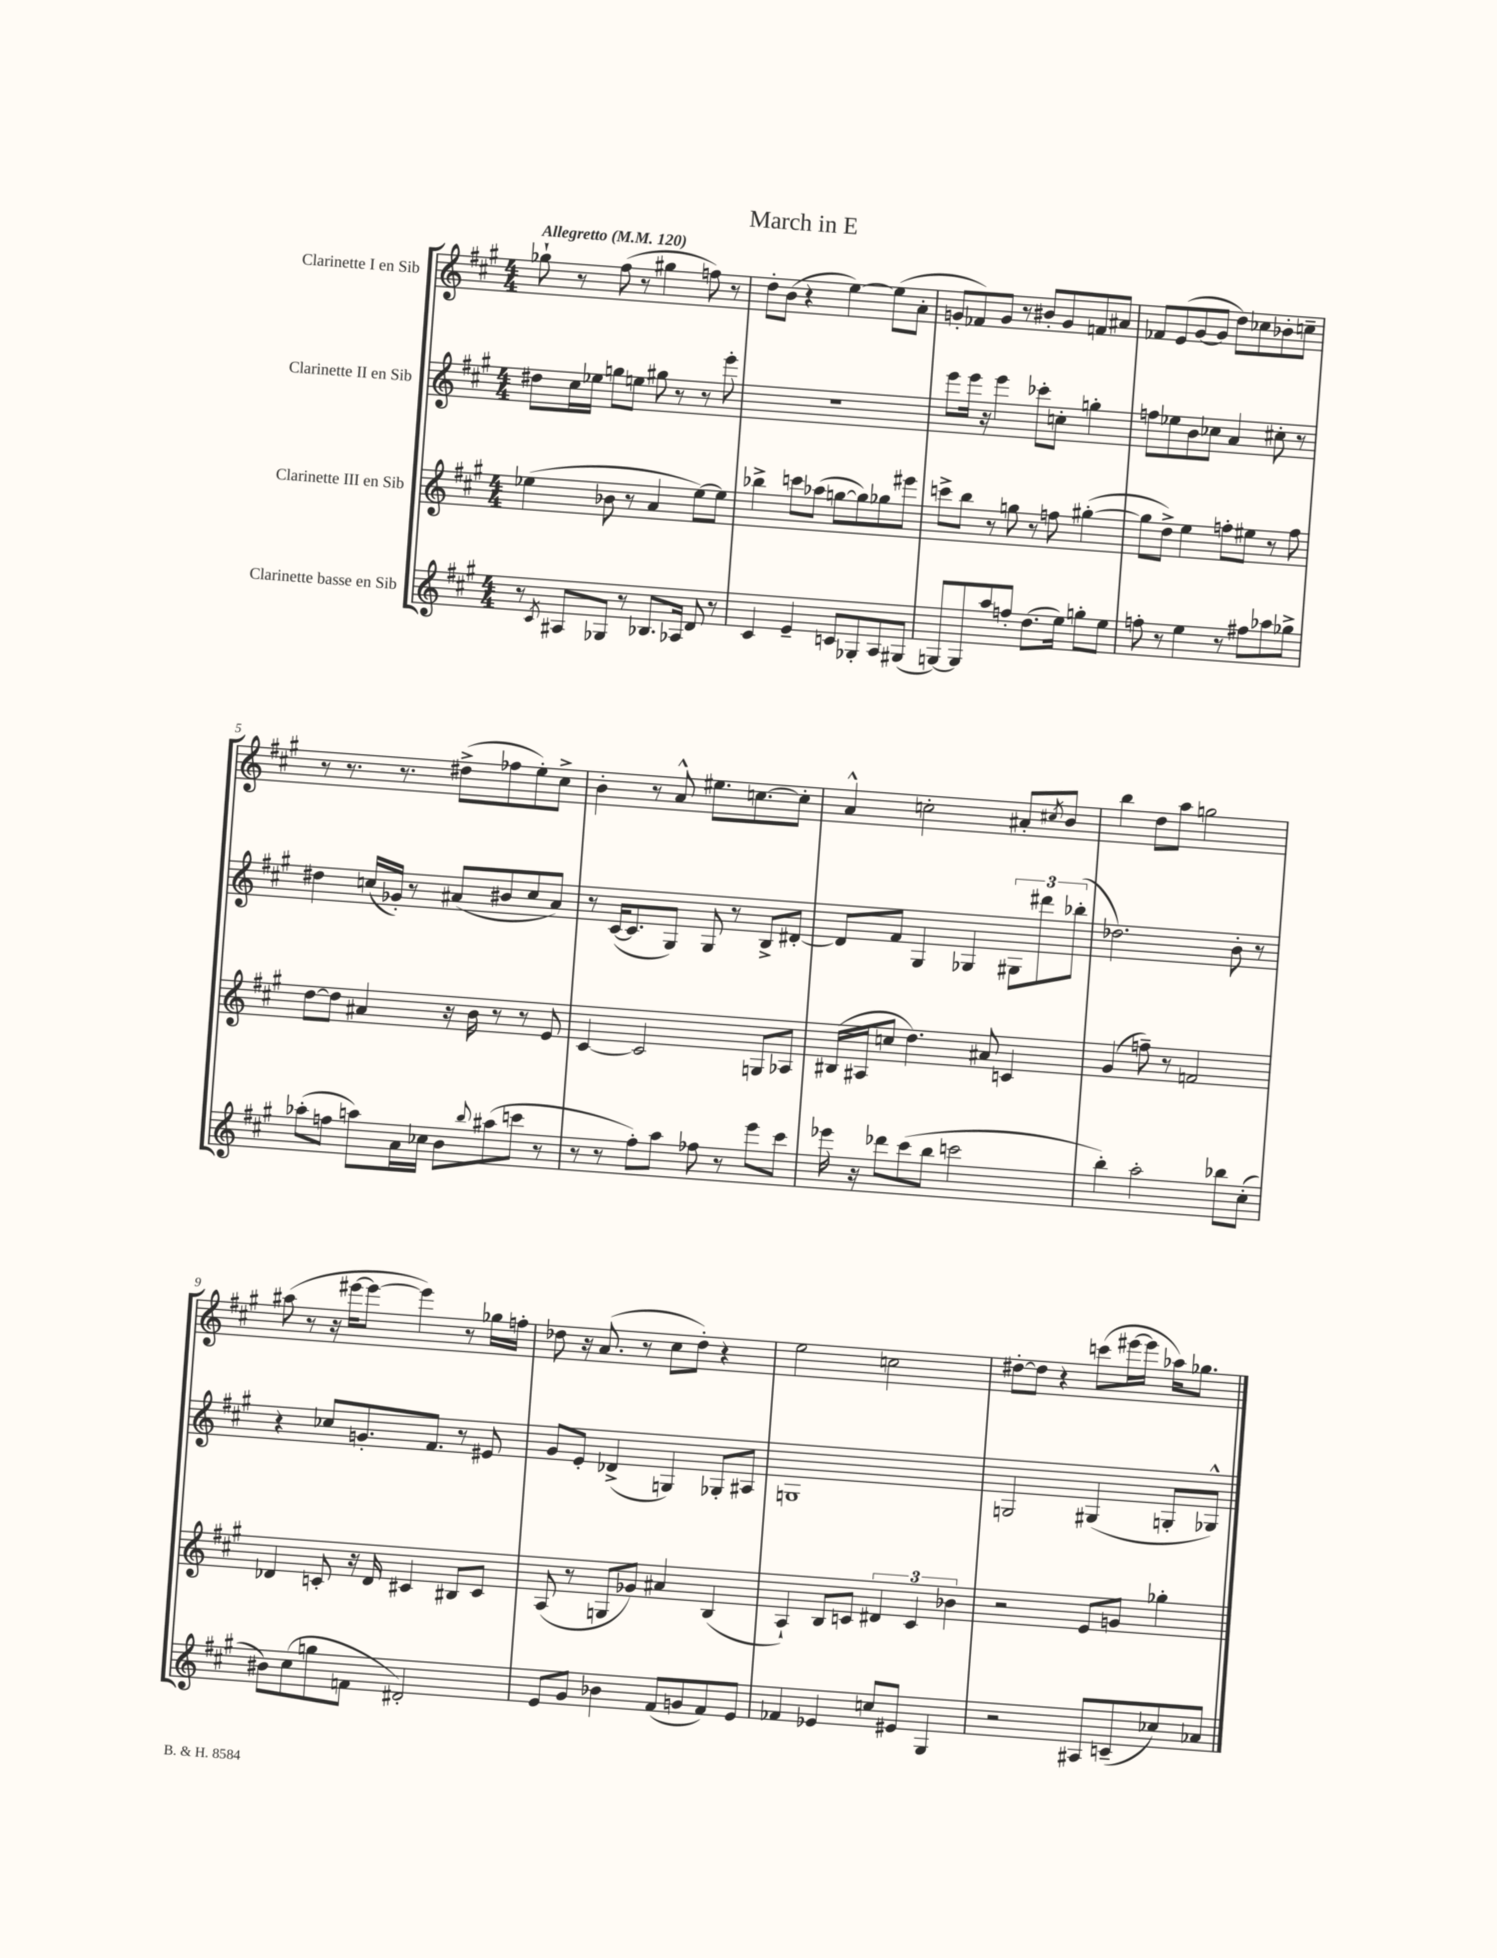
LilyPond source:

\header { title = "March in E" }
<<
\new StaffGroup <<
\new Staff = "s0" \with { instrumentName = "Clarinette I en Sib" } {
    \clef treble \key a \major \numericTimeSignature \time 4/4 \tempo "Allegretto" 4 = 120
    ges''8-! r8 fis''8( r8 gis''4 f''8) r8 |
    d''8-. b'8( r4 e''4~) e''8( a'8-. |
    g'8-. fes'8) g'8 r8 bis'8-. g'8 f'8 ais'8 |
    fes'8 e'8( gis'8~ gis'8 d''8) ces''8 bes'8-. c''8-- |
    r8 r8. r8. dis''8->( fes''8 e''8-.) cis''8-> |
    b'4-. r8 a'8-^ eis''8. c''8.~ c''8-. |
    a'4-^ c''2-. ais'8-. \acciaccatura { cis''8 } b'8 |
    b''4 d''8 a''8 g''2 |
    ais''8( r8 r16 eis'''16~ eis'''8~ eis'''4) r8 ges''16 f''16-. |
    des''8 r16 a'8.( r8 cis''8 des''8-.) r4 |
    e''2 c''2 |
    dis''8~-. dis''8 r4 c'''8( eis'''16~ eis'''16 aes''16) ges''8. \bar "|." |
}
\new Staff = "s1" \with { instrumentName = "Clarinette II en Sib" } {
    \clef treble \key a \major \numericTimeSignature \time 4/4
    dis''8 cis''16 ees''16 g''8 e''8 gis''8 r8 r8 e'''8-. |
    r1 |
    e'''8 e'''16 r16 e'''4 ces'''8-. c''8-. g''4-. |
    f''8 ees''8 b'8 ces''8 a'4 cis''8-. r8 |
    dis''4 c''16( ges'16-.) r8 ais'8( bis'8 c''8 ais'8) |
    r8 cis'16~( cis'8. gis8) gis8 r8 b8-> dis'8~-. |
    dis'8 fis'8 gis4 ges4 \tuplet 3/2 { gis8 dis'''8 bes''8-.( } |
    des''2.) b'8-. r8 |
    r4 ces''8 g'8.-. fis'8. r8 eis'8 |
    gis'8 e'8-. des'4->( g4) ges8-. ais8 |
    g1 |
    g2 gis4( g8-. ges8-^) \bar "|." |
}
\new Staff = "s2" \with { instrumentName = "Clarinette III en Sib" } {
    \clef treble \key a \major \numericTimeSignature \time 4/4
    ees''4( bes'8 r8 a'4 ees''8~) ees''8 |
    bes''4-> c'''8 aes''8( g''8~ g''8) ges''8 eis'''8 |
    c'''8-> b''8 r8 g''8 r8 f''8 gis''4~-.( |
    gis''8 d''8->) e''4 f''8-. eis''8 r8 f''8 |
    d''8~ d''8 ais'4 r16 b'16 r8 r8 e'8 |
    cis'4~ cis'2 g8 aes8 |
    bis16( ais16 c''8 d''4.) ais'8 c'4 |
    gis'4( f''8--) r8 f'2 |
    des'4 c'8-. r16 des'16 cis'4 bis8 cis'8 |
    a8( r8 g8 ges'8) ais'4 b4( |
    a4-!) b8 c'8 \tuplet 3/2 { dis'4 c'4 bes'4 } |
    r2 e'8 g'8 ges''4-. \bar "|." |
}
\new Staff = "s3" \with { instrumentName = "Clarinette basse en Sib" } {
    \clef treble \key a \major \numericTimeSignature \time 4/4
    r8 \acciaccatura { cis'8 } ais8 ges8 r8 bes8. aes16 d'8 r8 |
    cis'4 e'4-- c'8 ges8-. a8 gis8( |
    g8~) g8 a''8 f''8-. d''8.( e''16) g''8-. e''8 |
    f''8-. r8 e''4 r8 fis''8 aes''8 ges''8-> |
    aes''8-.( f''8 a''8) a'16 ces''16 b'8 \appoggiatura { b''8 } ais''8( c'''8 r8 |
    r8 r8 fis''8-.) a''8 fes''8 r8 e'''8 cis'''8 |
    ees'''16 r16 des'''8 cis'''8( b''8 c'''2 |
    b''4-.) a''2-. bes''8 cis''8-.( |
    bis'8) cis''8( g''8 f'8 dis'2-.) |
    e'8 gis'8 bes'4 fis'8( g'8 fis'8) e'8 |
    fes'4 ees'4 c''8 eis'8 gis4 |
    r2 ais8 c'8--( ces''8) aes'8 \bar "|." |
}
>>
>>
